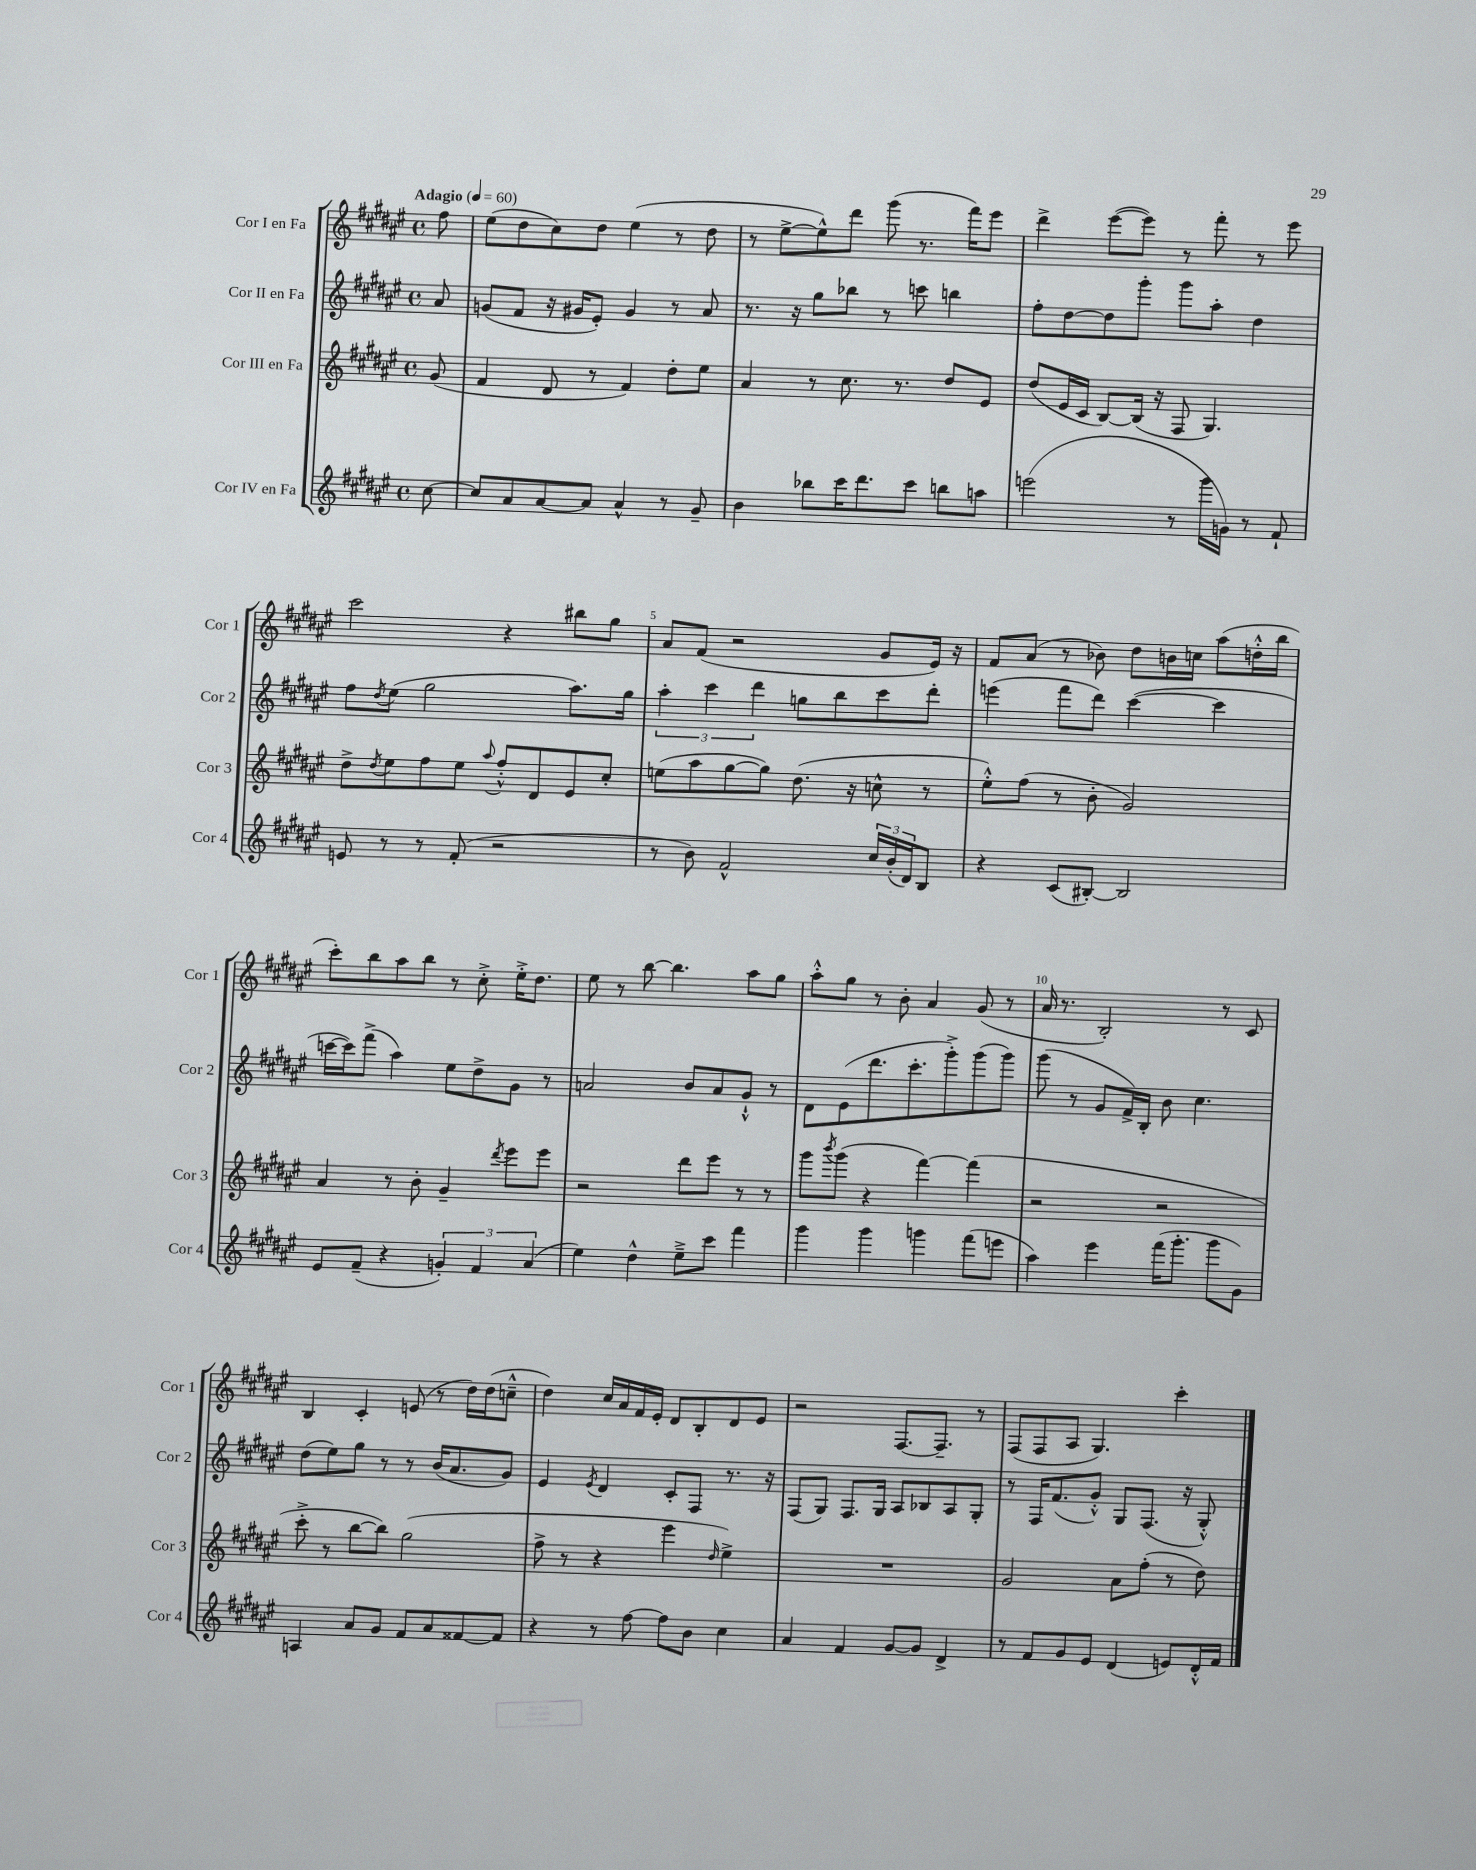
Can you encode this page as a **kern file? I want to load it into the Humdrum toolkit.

**kern	**kern	**kern	**kern
*staff4	*staff3	*staff2	*staff1
*clefG2	*clefG2	*clefG2	*clefG2
*k[f#c#g#d#a#e#]	*k[f#c#g#d#a#e#]	*k[f#c#g#d#a#e#]	*k[f#c#g#d#a#e#]
*M4/4	*M4/4	*M4/4	*M4/4
*met(c)	*met(c)	*met(c)	*met(c)
*MM60	*MM60	*MM60	*MM60
[8cc#\	(8g#/	8a#/	8ff#\
=	=	=	=
8cc#/]L	4f#/	(8g/L	(8ee#\L
8a#/	.	8f#/J	8dd#\
[8a#/	8d#/	16r	8cc#\)
.	.	16g#/LK	.
8a#/]J	8r	8e#'/J)	8dd#\J
4a#^^/	4f#/)	4g#/	(4ee#\
8r	8dd#'\L	8r	8r
8g#~/	8ee#\J	8a#/	8dd#\
=	=	=	=
4b\	4a#/	8.r	8r
.	.	.	[8ee#^\L
.	.	16r	.
8bb-\L	8r	8gg#\L	8ee#^^\])
16ccc#\K	8.cc#\	8bb-\J	8ddd#\J
8.ddd#\	.	.	.
.	.	8r	(8ggg#\
.	8.r	.	.
8ccc#\J	.	8ccc\	8.r
8bb\L	8dd#/L	4bb\	.
.	.	.	16fff#\LK)
8aa\J	8e#/J	.	8eee#\J
=	=	=	=
(2eee\	(8dd#/L	8ff#'\L	4ddd#^\
.	16e#/L	[8dd#\	.
.	16c#/JJ	.	.
.	[8B/L)	8dd#\]	([8eee#\L
.	(16B/]Jk	8ggg#'\J	8eee#\]J)
.	16r	.	.
8r	8F#/	8ggg#\L	8r
16ggg#\LL	4.G#/)	8aa#'\J	8fff#'\
16g\JJ)	.	.	.
8r	.	4dd#\	8r
8f#`/	.	.	8eee#\
=	=	=	=
8e/	8dd#^\L	8ff#\L	2ccc#\
.	8qdd#/	8qdd#/	.
8r	8ee#\	(8ee#\J	.
8r	8ff#\	2gg#\	.
(8f#'/	8ee#\J	.	.
.	8qqaa#/	.	.
2r	8ff#'^^/L	.	4r
.	8d#/	.	.
.	8e#/	8.aa#\L)	8bb#\L
.	8cc#'/J	.	8gg#\J
.	.	16gg#\Jk	.
=	=	=	=
8r	(8ee\L	6aa#'\	8a#/L
8b\)	8aa#\	.	(8f#/J
.	.	6ccc#\	.
2f#^^/	[8gg#\	.	2r
.	.	6ddd#\	.
.	8gg#\]J)	.	.
.	(8.dd#\	8gg\L	.
.	.	8bb\	.
.	16r	.	.
24cc#/LL	8cc^^\	8ccc#\	8g#/L
(24b'/	.	.	.
24d#/J)	.	.	.
8B/J	8r	8ddd#'\J	16e#/Jk)
.	.	.	16r
=	=	=	=
4r	8ee#'^^\L)	(4eee\	8f#/L
.	(8ff#\J	.	(8a#/J
(8c#/L	8r	8fff#\L	8r
[8B#'/J)	8b'\	8ddd#\J)	8b-\)
2B#/]	2g#/)	([4ccc#\	8dd#\L
.	.	.	16b\L
.	.	.	16cc\JJ
.	.	4ccc#\]	(8aa#\L
.	.	.	16dd'^^\L
.	.	.	16bb\JJ
=	=	=	=
8e#/L	4a#/	[16ccc\LL	8ccc#'\L)
.	.	16ccc\]J)	.
(8f#~/J	.	(8fff#^\J	8bb\
4r	8r	4aa#\)	8aa#\
.	8b'\	.	8bb\J
6g'/)	4g#~/	8ee#\L	8r
.	.	8dd#^\	8cc#'^\
6f#/	.	.	.
.	8qddd#/	.	.
.	8eee#\L	8g#\J	16ee#'^\LK
.	.	.	8.dd#\J
(6a#/	.	.	.
.	8eee#\J	8r	.
=	=	=	=
4ee#\)	2r	2a/	8ee#\
.	.	.	8r
4dd#^^\	.	.	[8bb\
.	.	.	4.bb\]
8ee#~^\L	8ddd#\L	8b/L	.
8ccc#\J	8eee#\J	8a/	.
4fff#\	8r	8g#`^^/J	8aa#\L
.	8r	8r	8gg#\J
=	=	=	=
4ggg#\	8ggg#\L	8d#\L	8aa#'^^\L
.	8qbbb/	.	.
.	(8ggg#\J	(8e#\	8gg#\J
4ggg#\	4r	8.ddd#\	8r
.	.	.	8b'\
.	.	8.ccc#'\	.
4ggg\	[4fff#\)	.	4a#/
.	.	8ggg#'^\)	.
(8fff#\L	(4fff#\]	(8ggg#\	(8g#/
8eee\J	.	8ggg#\J)	8r
=	=	=	=
4aa#\)	2r	(8ggg#\	16a#/
.	.	.	8.r
.	.	8r	.
4eee#\	.	8g#/L	2B'/)
.	.	16f#^/L)	.
.	.	16B'/JJ	.
(16fff#\LK	2r	8b\	.
8.ggg#'\J	.	.	.
.	.	4.cc#\	.
8ggg#\L	.	.	8r
8g#\J)	.	.	8c#/
=	=	=	=
4A/	8ccc#'^\	(8dd#\L	4B/
.	8r	8ee#\)	.
8a#/L	[8bb\L	8gg#\J	4c#'/
8g#/J	8bb\]J)	8r	.
8f#/L	(2gg#\	8r	(8e/
8a#/	.	(16b/LK	8r
.	.	8.a#/	.
[8f##/	.	.	16dd#\LL)
.	.	.	(16dd#\J
8f##/]J	.	8g#/J)	8cc~^^\J
=	=	=	=
4r	8ff#^\	4e#/	4dd#\)
.	8r	.	.
.	.	8qe#/	.
8r	4r	4d#/	16cc#/LL
.	.	.	16a#/
[8ff#\	.	.	16f#/
.	.	.	16e#'/JJ
8ff#\]L	4eee#\	8c#'/L	8d#/L
8b\J	.	8F#/J	8B'/
.	16qqdd#/	.	.
4cc#\	4ee#^\)	8.r	8d#/
.	.	.	8e#/J
.	.	16r	.
=	=	=	=
4a#/	1r	(8F#/L	2r
.	.	8G#/J)	.
4f#/	.	8.F#/L	.
.	.	16G#/Jk	.
[8g#/L	.	8A#/L	[8.F#/L
8g#/]J	.	8B-/	.
.	.	.	8.F#~/]J
4d#^/	.	8A#/	.
.	.	8G#'/J	8r
=	=	=	=
8r	2g#/	8r	(8F#/L
8f#/L	.	16F#/LK	8F#/
.	.	(8.f#/	.
8g#/	.	.	8A#/J
8e#/J	.	8g#'^^/J)	4.G#/)
(4d#/	8a#\L	8G#/L	.
.	(8ff#'\J	(8.F#/J	.
8e/L)	8r	.	4ccc#'\
.	.	16r	.
16d#'^^/L	8dd#\)	8G#'^^/)	.
16f#/JJ	.	.	.
==	==	==	==
*-	*-	*-	*-
